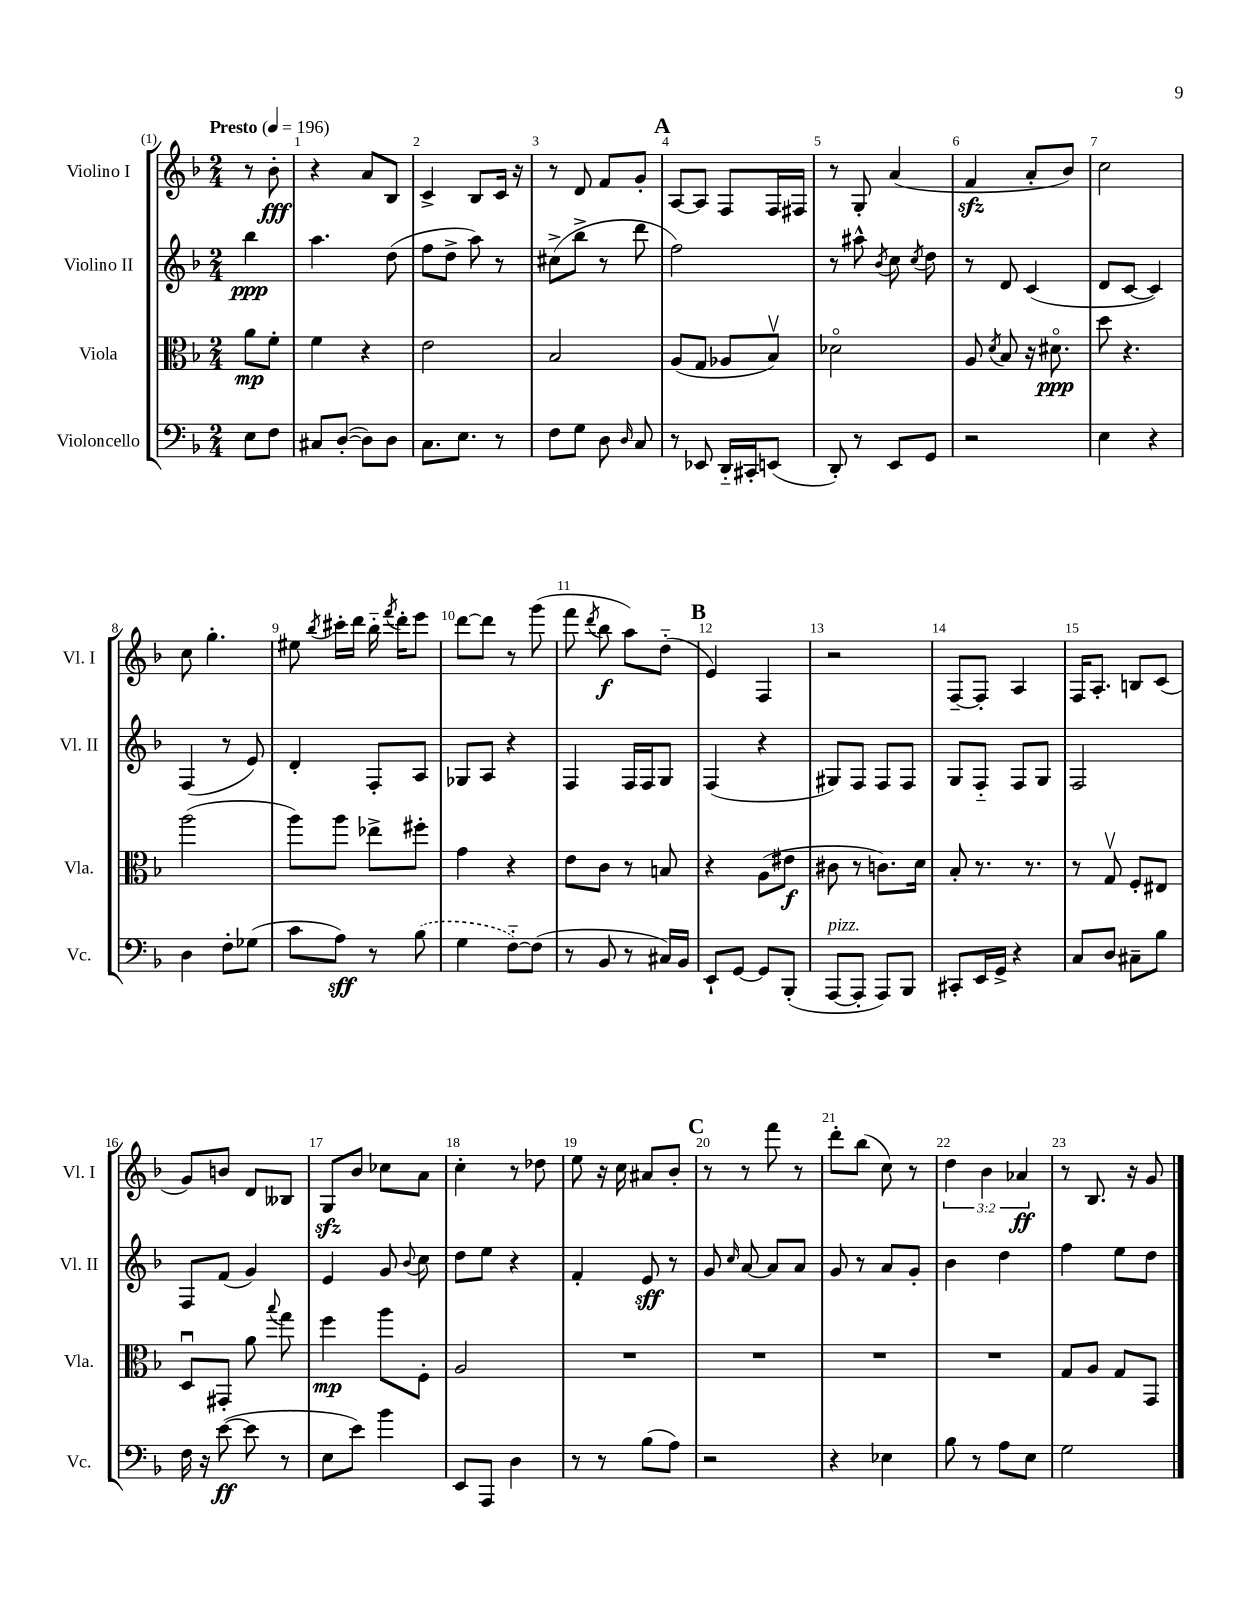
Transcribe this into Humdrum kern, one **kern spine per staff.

**kern	**kern	**kern	**kern
*staff4	*staff3	*staff2	*staff1
*clefF4	*clefC3	*clefG2	*clefG2
*k[b-]	*k[b-]	*k[b-]	*k[b-]
*M2/4	*M2/4	*M2/4	*M2/4
*MM196	*MM196	*MM196	*MM196
8E	8a	4bb-	8r
8F	8f'	.	8b-'
=	=	=	=
8C#	4f	4.aa	4r
([8D'	.	.	.
8D])	4r	.	8a
8D	.	(8dd	8B-
=	=	=	=
8.C	2e	8ff	4c^
.	.	8dd^	.
8.E	.	.	.
.	.	8aa)	8B-
8r	.	8r	16c
.	.	.	16r
=	=	=	=
8F	2B-	(8cc#^	8r
8G	.	8bb-^	8d
8D	.	8r	8f
16qqD	.	.	.
8C	.	8ddd	8g'
=	=	=	=
8r	(8A	2ff)	[8A
8EE-	8G	.	8A]
16DD'~	8A-	.	8F
16CC#'	.	.	.
(8EE	8B-v)	.	16F
.	.	.	16F#
=	=	=	=
8DD')	2d-o	8r	8r
8r	.	8aa#^^	8G'
.	.	8qb-	.
8EE	.	8cc	(4a
.	.	8qcc	.
8GG	.	8dd	.
=	=	=	=
2r	8A	8r	4f
.	8qd	.	.
.	8B-	8d	.
.	16r	(4c	8a'
.	8.d#o	.	.
.	.	.	8b-)
=	=	=	=
4E	8dd	8d	2cc
.	4.r	[8c	.
4r	.	4c])	.
=	=	=	=
4D	(2aa	(4F	8cc
.	.	.	4.gg'
8F'	.	8r	.
(8G-	.	8e)	.
=	=	=	=
8c	8aa)	4d'	8ee#
.	.	.	8qbb-
8A)	8aa	.	16ccc#'
.	.	.	16ddd
8r	8ee-^	8F'	16bb-'~
.	.	.	8qfff
.	.	.	16ddd'
(8B-	8ff#'	8A	8eee
=	=	=	=
4G	4g	8G-	[8ddd
.	.	8A	8ddd]
[8F'~)	4r	4r	8r
(8F]	.	.	(8ggg
=	=	=	=
8r	8e	4F	8fff
.	.	.	8qddd
8BB-	8c	.	8bb-
8r	8r	16F	8aa)
.	.	16F	.
16C#)	8B	8G	(8dd'~
16BB-	.	.	.
=	=	=	=
8EE`	4r	(4F	4e)
[8GG	.	.	.
8GG]	(8A	4r	4F
(8BBB-'	8e#	.	.
=	=	=	=
[8AAA	8c#	8G#)	2r
8AAA']	8r	8F	.
8AAA)	8.c)	8F	.
8BBB-	.	8F	.
.	16d	.	.
=	=	=	=
8CC#'	8B-'	8G	[8F~
16EE	8.r	8F'~	8F']
16GG^	.	.	.
4r	.	8F	4A
.	8.r	.	.
.	.	8G	.
=	=	=	=
8C	8r	2F	16F
.	.	.	8.A'
8D	8Gv	.	.
8C#~	8F'	.	8B
8B-	8E#	.	(8c
=	=	=	=
16F	8Du	8F	8g)
16r	.	.	.
([8e	8GG#'	(8f	8b
8e]	8a	4g)	8d
.	8qqbb-	.	.
8r	8gg	.	8B--
=	=	=	=
8E	4ff	4e	8G
8e)	.	.	8b-
4b-	8aa	8g	8cc-
.	.	8qqb-	.
.	8F'	8cc	8a
=	=	=	=
8EE	2A	8dd	4cc'
8AAA	.	8ee	.
4D	.	4r	8r
.	.	.	8dd-
=	=	=	=
8r	2r	4f'	8ee
8r	.	.	16r
.	.	.	16cc
(8B-	.	8e	8a#
8A)	.	8r	8b-'
=	=	=	=
2r	2r	8g	8r
.	.	16qqcc	.
.	.	[8a	8r
.	.	8a]	8fff
.	.	8a	8r
=	=	=	=
4r	2r	8g	8ddd'
.	.	8r	(8bb-
4E-	.	8a	8cc)
.	.	8g'	8r
=	=	=	=
8B-	2r	4b-	6dd
8r	.	.	.
.	.	.	6b-
8A	.	4dd	.
.	.	.	6a-
8E	.	.	.
=	=	=	=
2G	8G	4ff	8r
.	8A	.	8.B-
.	8G	8ee	.
.	.	.	16r
.	8GG	8dd	8g
==	==	==	==
*-	*-	*-	*-
